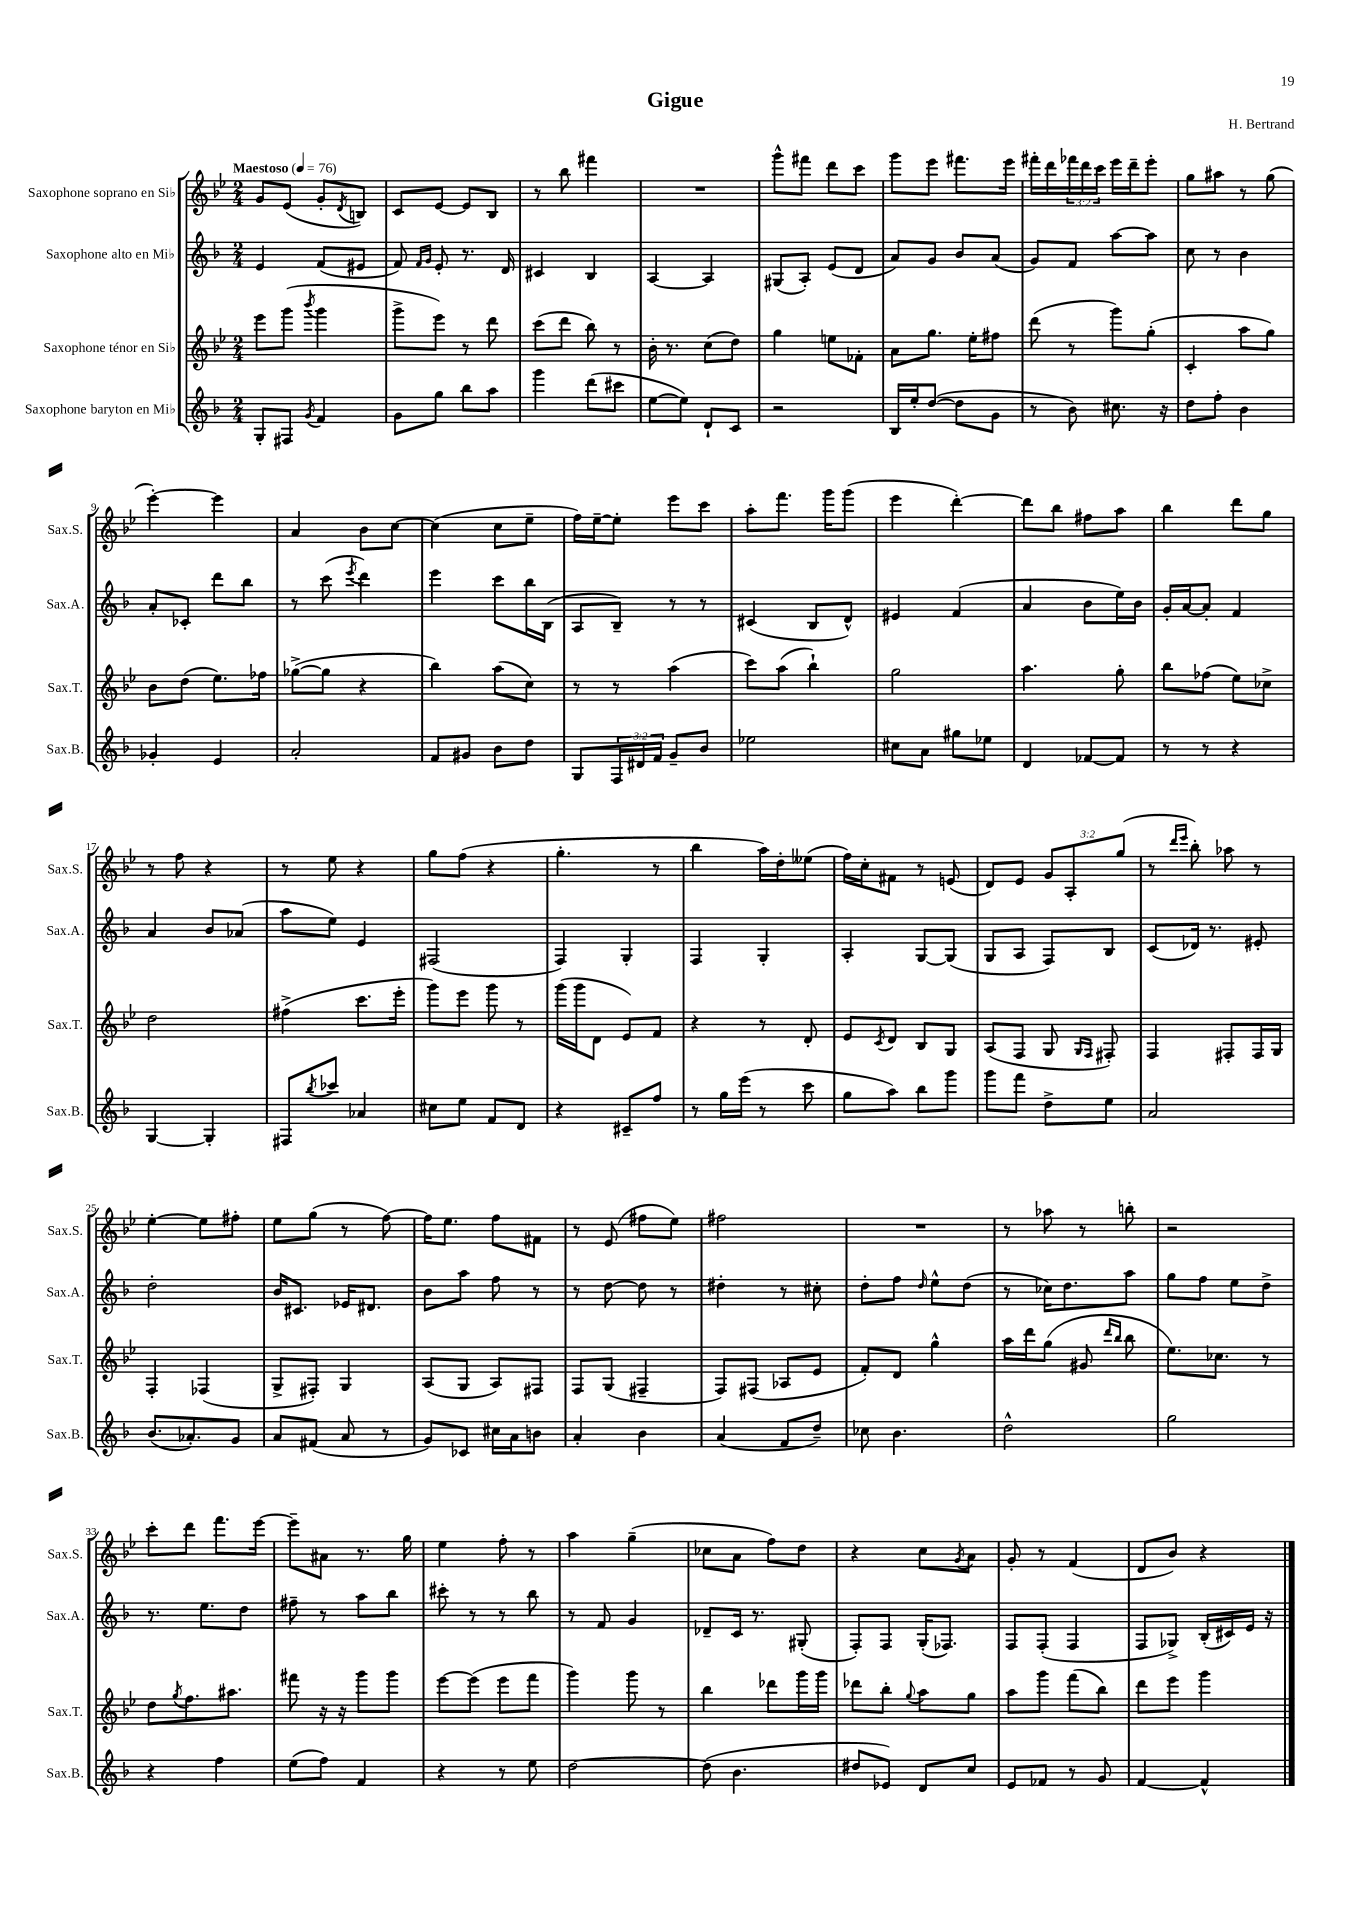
\header { title = "Gigue" composer = "H. Bertrand" }
<<
\new StaffGroup <<
\new Staff = "s0" \with { instrumentName = "Saxophone soprano en Sib" shortInstrumentName = "Sax.S." } {
    \clef treble \key bes \major \numericTimeSignature \time 2/4 \override Staff.TupletNumber.text = #tuplet-number::calc-fraction-text \tempo "Maestoso" 4 = 76
    g'8 ees'8( g'8-. \acciaccatura { d'8 } b8) |
    c'8 ees'8~ ees'8 bes8 |
    r8 bes''8 fis'''4 |
    R2 |
    g'''8-^ fis'''8 d'''8 c'''8 |
    g'''8 ees'''8 fis'''8. ees'''16 |
    fis'''16-. d'''16 \tuplet 3/2 { fes'''16 d'''16 c'''16 } ees'''16 d'''16-- ees'''8-. |
    g''8 ais''8 r8 g''8( |
    ees'''4~-.) ees'''4 |
    a'4 bes'8 c''8~ |
    c''4( c''8 ees''8-- |
    f''16) ees''16~-- ees''8-. ees'''8 c'''8 |
    a''8-. f'''8. g'''16 g'''8( |
    ees'''4 d'''4~-.) |
    d'''8 bes''8 fis''8 a''8 |
    bes''4 d'''8 g''8 |
    r8 f''8 r4 |
    r8 ees''8 r4 |
    g''8 f''8( r4 |
    g''4.-. r8 |
    bes''4 a''16) d''16-. eeses''8( |
    f''16) c''16-. fis'8 r8 e'8( |
    d'8) ees'8 \tuplet 3/2 { g'8 a8-. g''8( } |
    r8 \grace { d'''16 ees'''16 } bes''8-.) aes''8 r8 |
    ees''4~-. ees''8 fis''8-. |
    ees''8 g''8( r8 f''8~) |
    f''16 ees''8. f''8 fis'8 |
    r8 ees'8( fis''8 ees''8) |
    fis''2 |
    R2 |
    r8 aes''8 r8 b''8-. |
    r2 |
    c'''8-. d'''8 f'''8. ees'''16~ |
    ees'''8-- ais'8 r8. g''16 |
    ees''4 f''8-. r8 |
    a''4 g''4--( |
    ces''8 a'8 f''8) d''8 |
    r4 c''8 \acciaccatura { g'8 } a'8 |
    g'8-. r8 f'4( |
    d'8 bes'8) r4 \bar "|." |
}
\new Staff = "s1" \with { instrumentName = "Saxophone alto en Mib" shortInstrumentName = "Sax.A." } {
    \clef treble \key f \major \numericTimeSignature \time 2/4
    e'4 f'8( eis'8 |
    f'8) \grace { f'16 g'16 } e'8-. r8. d'16 |
    cis'4 bes4 |
    a4~ a4 |
    gis8( a8-.) e'8( d'8 |
    a'8) g'8 bes'8 a'8( |
    g'8) f'8 a''8~ a''8 |
    c''8 r8 bes'4 |
    a'8-. ces'8-. d'''8 bes''8 |
    r8 c'''8( \acciaccatura { e'''8 } d'''4) |
    e'''4 c'''8 bes''16 bes16( |
    a8 bes8--) r8 r8 |
    cis'4( bes8 d'8-^) |
    eis'4 f'4( |
    a'4 bes'8 e''16) bes'16 |
    g'16-. a'16~ a'8-. f'4 |
    a'4 bes'8 aes'8( |
    a''8 e''8) e'4 |
    fis2( |
    f4) g4-. |
    f4 g4-. |
    a4-. g8~ g8( |
    g8 a8 f8) bes8 |
    c'8( des'16) r8. eis'8-. |
    d''2-. |
    bes'16 cis'8. ees'16 dis'8. |
    bes'8 a''8 f''8 r8 |
    r8 d''8~ d''8 r8 |
    dis''4-. r8 cis''8-. |
    d''8-. f''8 \grace { d''16 } e''8-^ d''8( |
    r8 ces''16) d''8. a''8 |
    g''8 f''8 e''8 d''8-> |
    r8. e''8. d''8 |
    fis''8-- r8 a''8 bes''8 |
    cis'''8-. r8 r8 bes''8 |
    r8 f'8 g'4 |
    des'8-- c'16 r8. gis8-.( |
    f8-.) f8 g16-.( fes8.) |
    f8 f8-.( f4 |
    f8 ges8->) bes16-.( cis'16) e'16 r16 \bar "|." |
}
\new Staff = "s2" \with { instrumentName = "Saxophone ténor en Sib" shortInstrumentName = "Sax.T." } {
    \clef treble \key bes \major \numericTimeSignature \time 2/4
    ees'''8 g'''8( \acciaccatura { bes'''8 } g'''4 |
    g'''8-> ees'''8) r8 d'''8 |
    c'''8( d'''8 bes''8) r8 |
    bes'16-. r8. c''8( d''8) |
    g''4 e''8 fes'8-. |
    a'8 g''8. ees''16-. fis''8 |
    d'''8( r8 g'''8) g''8-.( |
    c'4-. a''8 g''8) |
    bes'8 d''8( ees''8.) fes''16 |
    ges''8~->( ges''8 r4 |
    bes''4) a''8( c''8) |
    r8 r8 a''4( |
    c'''8) a''8( bes''4-!) |
    g''2 |
    a''4. g''8-. |
    bes''8 fes''8( ees''8) ces''8-> |
    d''2 |
    fis''4->( c'''8. ees'''16-. |
    g'''8) ees'''8 g'''8 r8 |
    g'''16( g'''16 d'8 ees'8) f'8 |
    r4 r8 d'8-. |
    ees'8 \acciaccatura { c'8 } d'8 bes8 g8 |
    a8( f8 g8 \grace { g16 f16 } fis8-.) |
    f4 fis8-. fis16 g16 |
    f4-. fes4( |
    g8-> fis8-.) g4 |
    a8( g8 a8) fis8 |
    f8 g8( fis4-- |
    f8) fis8( aes8 ees'8 |
    f'8-.) d'8 g''4-^ |
    a''16 d'''16 g''8( gis'8 \grace { d'''16 bes''16 } bes''8 |
    ees''8.) ces''8. r8 |
    d''8 \acciaccatura { g''8 } f''8. ais''8. |
    fis'''8 r16 r16 g'''8 g'''8 |
    ees'''8~ ees'''8( ees'''8 f'''8 |
    g'''4) g'''8 r8 |
    bes''4 des'''8 g'''16 g'''16 |
    des'''8 bes''8-. \appoggiatura { g''8 } a''8 g''8 |
    a''8 g'''8 f'''8( bes''8) |
    d'''8 ees'''8 g'''4 \bar "|." |
}
\new Staff = "s3" \with { instrumentName = "Saxophone baryton en Mib" shortInstrumentName = "Sax.B." } {
    \clef treble \key f \major \numericTimeSignature \time 2/4 \override Staff.TupletNumber.text = #tuplet-number::calc-fraction-text
    g8-. fis8 \acciaccatura { g'8 } f'4 |
    g'8 g''8 bes''8 a''8 |
    g'''4 d'''8( cis'''8 |
    e''8~ e''8) d'8-! c'8 |
    r2 |
    bes16 e''16-. d''8~( d''8 g'8 |
    r8 bes'8) cis''8. r16 |
    d''8 f''8-. bes'4 |
    ges'4-. e'4 |
    a'2-. |
    f'8 gis'8 bes'8 d''8 |
    g8 \tuplet 3/2 { f16 dis'16 f'16 } g'8-- bes'8 |
    ees''2 |
    cis''8 a'8 gis''8 ees''8 |
    d'4 fes'8~ fes'8 |
    r8 r8 r4 |
    g4~ g4-. |
    fis8 \acciaccatura { bes''8 } ces'''8 aes'4 |
    cis''8 e''8 f'8 d'8 |
    r4 cis'8-- f''8 |
    r8 g''16 e'''16( r8 c'''8 |
    g''8 a''8) bes''8 g'''8 |
    g'''8 f'''8 d''8-> e''8 |
    a'2 |
    bes'8.( aes'8.-.) g'8 |
    a'8 fis'8( a'8 r8 |
    g'8) ces'8 cis''16 a'16 b'8 |
    a'4-. bes'4 |
    a'4( f'8 d''8--) |
    ces''8 bes'4. |
    d''2-^ |
    g''2 |
    r4 f''4 |
    e''8( f''8) f'4 |
    r4 r8 e''8 |
    d''2~ |
    d''8( bes'4. |
    dis''8 ees'8) d'8 c''8 |
    e'8 fes'8 r8 g'8 |
    f'4~ f'4-^ \bar "|." |
}
>>
>>
